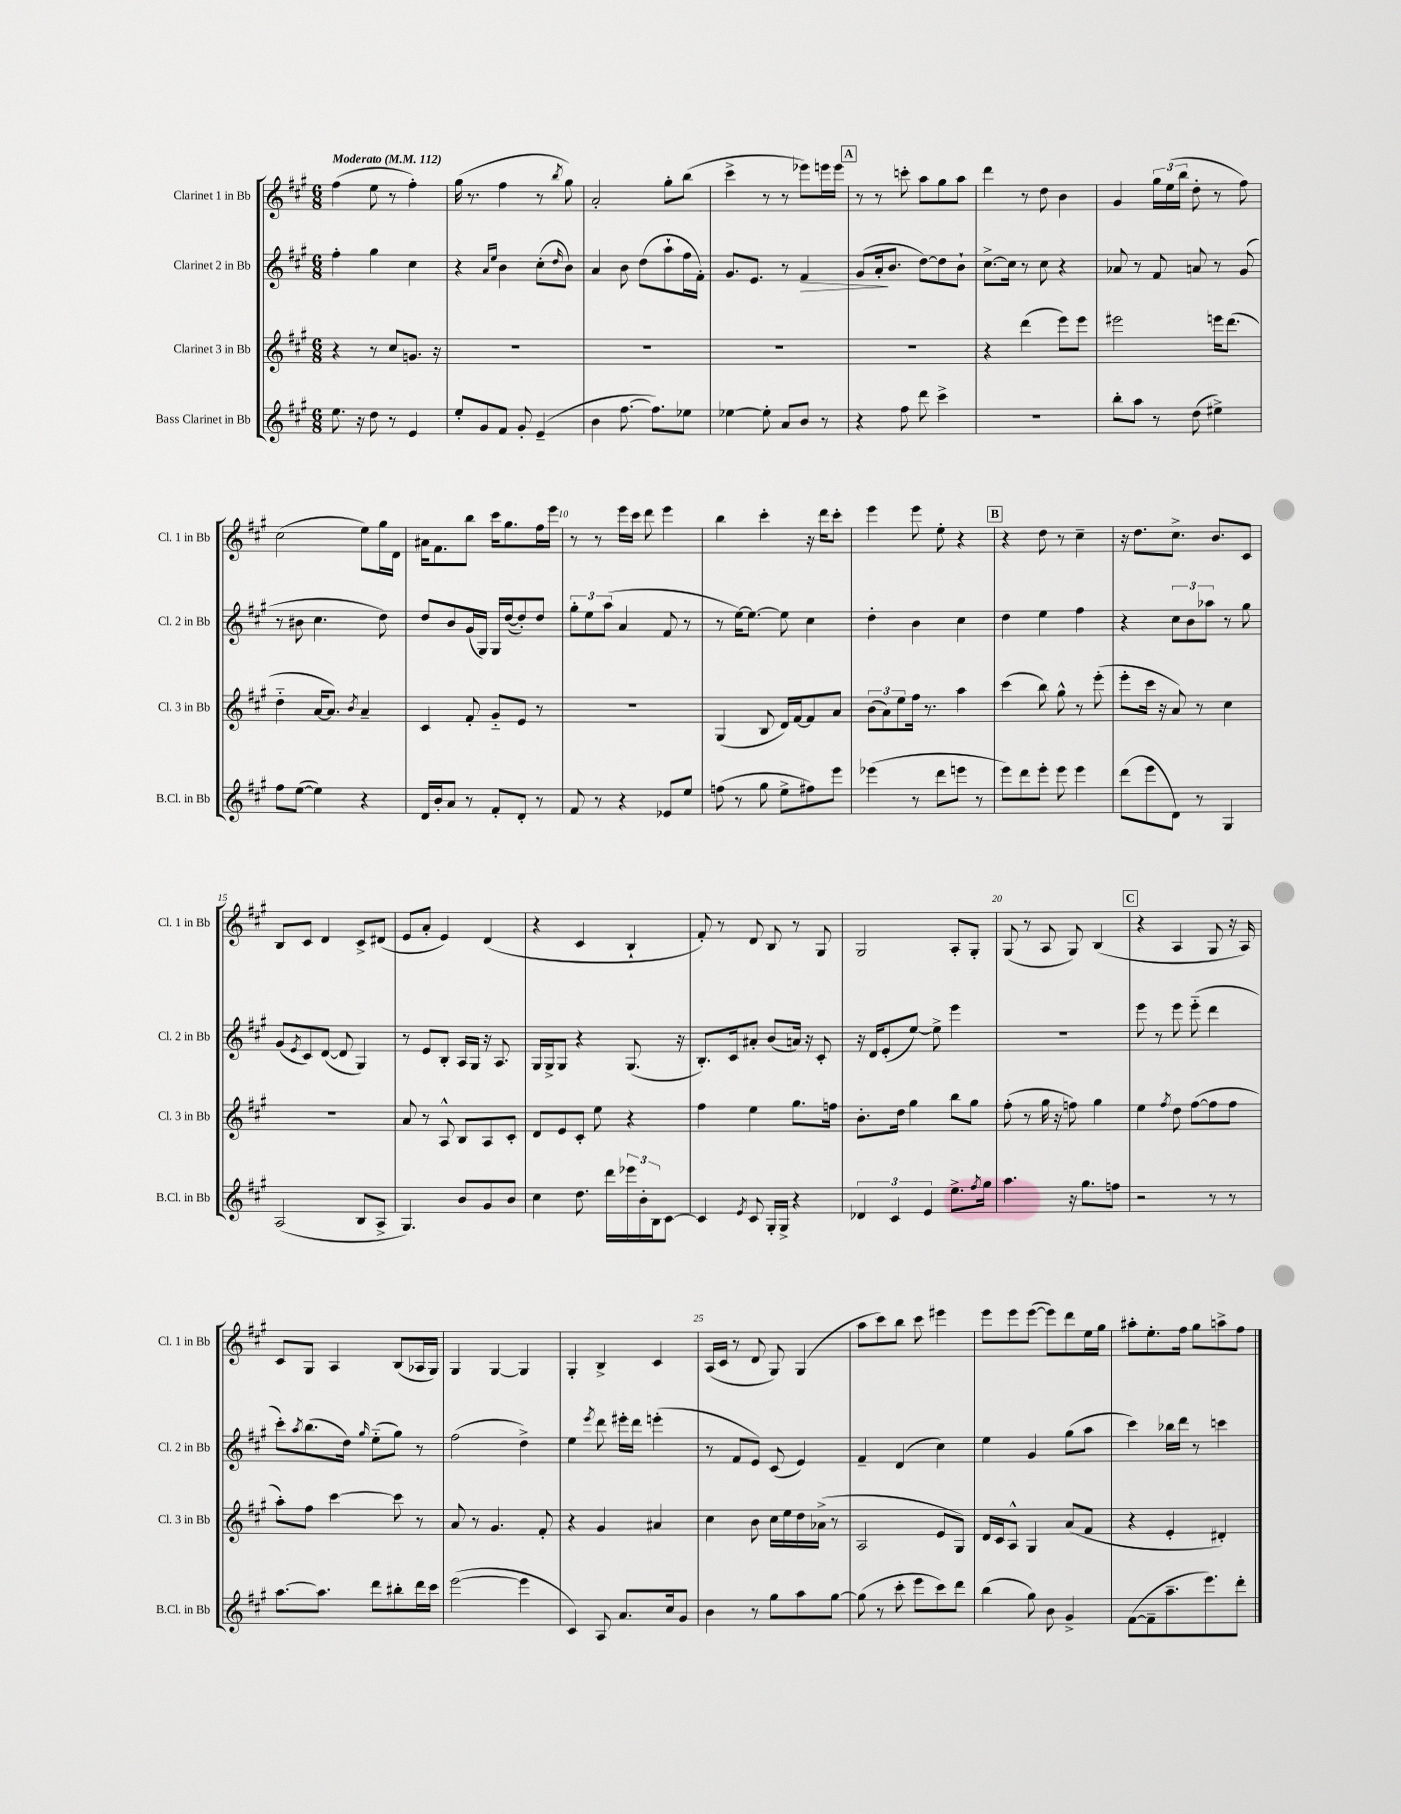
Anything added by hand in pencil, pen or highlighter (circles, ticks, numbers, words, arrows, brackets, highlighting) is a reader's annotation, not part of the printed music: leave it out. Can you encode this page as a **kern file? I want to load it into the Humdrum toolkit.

**kern	**kern	**kern	**kern
*staff4	*staff3	*staff2	*staff1
*clefG2	*clefG2	*clefG2	*clefG2
*k[f#c#g#]	*k[f#c#g#]	*k[f#c#g#]	*k[f#c#g#]
*M6/8	*M6/8	*M6/8	*M6/8
*MM112	*MM112	*MM112	*MM112
8.ee	4r	4ff#'	(4ff#
16r	.	.	.
8dd	8r	4gg#	8ee
8r	8cc#	.	8r
4e	8.g	4cc#	4ff#')
.	16r	.	.
=	=	=	=
8ee'	2.r	4r	(16gg#
.	.	.	8.r
8g#	.	.	.
.	.	16qqa	.
.	.	16qqee	.
8f#	.	4b	4ff#
8g#'	.	.	.
(4e~	.	(8cc#'	8r
.	.	16qqdd	8qbb
.	.	8b)	8gg#)
=	=	=	=
4b	2.r	4a	2a'
[8.ff#	.	8b	.
.	.	(8dd	.
8.ff#])	.	.	.
.	.	8aa`	8gg#'
8ee-	.	16ff#	(8bb
.	.	16f#')	.
=	=	=	=
[4ee-	2.r	8.g#	4ccc#^
.	.	8.e	.
8ee-']	.	.	8r
8a	.	8r	8r
8b	.	4f#	8eee-)
8r	.	.	16eee
.	.	.	16eee
=	=	=	=
4r	2.r	(8g#	8r
.	.	16a'	8r
.	.	8.b	.
8ff#	.	.	8ccc'
8ddd	.	[8dd)	8aa
4ccc#^	.	8dd]	8gg#
.	.	8b`	8aa
=	=	=	=
2.r	4r	[8.cc#^	4ddd
.	.	16cc#]	.
.	(4ddd	8r	8r
.	.	8cc#	8dd
.	8eee)	4r	4b
.	8eee	.	.
=	=	=	=
8bb'	2eee#	8a-	4g#
8aa	.	8r	.
8r	.	8f#	24gg#
.	.	.	(24ee
.	.	.	24bb
(8dd	.	8a	8dd'
4ee#^)	16eee	8r	8r
.	(8.ddd	.	.
.	.	(8g#	8ff#)
=	=	=	=
8ff#	4dd'~	8r	(2cc#
([8ee	.	8b#	.
4ee])	[16a	4.cc#	.
.	8.a])	.	.
.	8qb	.	.
4r	4a~	.	8ee)
.	.	8dd)	16gg#
.	.	.	16d
=	=	=	=
16d	4c#	8dd	16a#
16b'	.	.	8.f#
8a	.	8b	.
8r	8f#'	(16g#	8bb
.	.	16G#)	.
8f#'	8g#'~	16G#	16ccc#
.	.	([16dd	8.gg#
8d'	8e	8dd'])	.
8r	8r	8dd	16ff#
.	.	.	16eee
=	=	=	=
8f#	2.r	12gg#'	8r
.	.	12ee	.
8r	.	.	8r
.	.	(12aa	.
4r	.	4a	16eee
.	.	.	16ccc#
.	.	.	8ddd
8e-	.	8f#	4eee
8ee	.	8r	.
=	=	=	=
(8ff	(4G#	8r	4bb
8r	.	[16ee)	.
.	.	8.ee_	.
8gg#	8B	.	4ccc#'
8ee^	16d)	8ee]	.
.	[16f#	.	.
8ff#)	8f#]	4cc#	16r
.	.	.	16ddd
8eee	8a	.	8ccc#'
=	=	=	=
(4eee-	(12b	4dd'	4eee
.	12a)	.	.
.	12ee	.	.
8r	16ff#	4b	8eee
.	8.r	.	.
8ddd	.	.	8ee'
8eee	4aa	4cc#	4r
8r	.	.	.
=	=	=	=
8eee)	(4ccc#	4dd	4r
8ddd	.	.	.
8eee'	8bb)	4ee	8dd
8eee	8gg#^^	.	8r
4eee	8r	4ff#	4cc#~
.	(8eee'	.	.
=	=	=	=
(8ddd	8eee'	4r	16r
.	.	.	8.dd
8eee	16ccc#	.	.
.	16r	.	.
8d)	8a)	12cc#	8.cc#^
.	.	12b	.
8r	8r	.	.
.	.	12aa-	.
.	.	.	8.b
4G#	4cc#	8r	.
.	.	8gg#	8c#
=	=	=	=
(2A	2.r	(8g#	8B
.	.	8qe	.
.	.	8c#)	8c#
.	.	([8d	4d
.	.	8d]	.
8B	.	4G#)	8c#^
8A^	.	.	(8d#
=	=	=	=
4.G#)	8a	8r	8e
.	8r	8e	8a'
.	8A^^	8B'	4e)
8b	8B	16A	.
.	.	16G#	.
8g#	8A	16r	(4d
.	.	8.A	.
8b	8c#'	.	.
=	=	=	=
4cc#	8d	16G#	4r
.	.	16G#^	.
.	8e	8G#	.
8.dd	8c#'	4r	4c#
.	8ee	.	.
16ddd	.	.	.
24eee-	4r	(8.G#	4B`
24b'	.	.	.
24B	.	.	.
[8c#	.	.	.
.	.	16r	.
=	=	=	=
4c#]	4ff#	8.B')	8f#')
.	.	.	8r
.	.	16c#	.
8qe	.	.	.
8c#	4ee	8a#'	8d
16G#'	.	(8b	8B
16G#^	.	.	.
4r	8.gg#	16a)	8r
.	.	16r	.
.	.	8c#'	8G#
.	16ff	.	.
=	=	=	=
6d-	8.b'	16r	2G#
.	.	16d	.
.	.	(8e'	.
6c#	.	.	.
.	16dd	.	.
.	4gg#	[8ee)	.
6e	.	.	.
.	.	8ee^]	.
8.ee^	8bb	4eee	8A'
.	8gg#	.	8G#'
8qff#	.	.	.
16gg#	.	.	.
=	=	=	=
4.aa	(8ff#'	2.r	(8G#
.	8r	.	8r
.	16gg#	.	8A
.	16r	.	.
16r	8ff)	.	8G#)
8.gg#	.	.	.
.	4gg#	.	(4B
8ff	.	.	.
=	=	=	=
2r	4ee	8eee	4r
.	.	8r	.
.	8qff#	.	.
.	8dd	8eee	4A
.	([8ff#	(8eee'~	.
8r	8ff#]	4ddd	8G#
8r	8ff#	.	16r
.	.	.	16A)
=	=	=	=
[8.aa	8aa')	8ccc#')	8c#
.	.	8qaa	.
.	8ff#	(8.bb	8G#
8.aa]	.	.	.
.	[4ccc#	.	4A
.	.	16dd)	.
.	.	16qqgg#	.
8ddd	.	(8ee'~	.
8bb#'	8ccc#]	8gg#)	(8B
16ddd	8r	8r	16A-
16ccc#	.	.	16G#)
=	=	=	=
([2eee	8a	(2ff#	4G#
.	8r	.	.
.	4.g#	.	[4G#
4eee]	.	4dd^)	4G#]
.	8f#'	.	.
=	=	=	=
4c#)	4r	4ee	4G#'
.	.	8qeee	.
8A	4g#	8ddd	4B^
8.a	.	16eee#'	.
.	.	16ddd	.
.	4a#	(4eee'	4c#
16cc#	.	.	.
8g#	.	.	.
=	=	=	=
4b	4cc#	8r	(16A
.	.	.	16c#
.	.	8f#	8r
8r	8b	8e)	8d
8gg#	16cc#	(8c#	8G#)
.	16ee	.	.
8aa	16dd	4e)	(4G#
.	(16a-^	.	.
[8gg#	8r	.	.
=	=	=	=
(8gg#]	2A	4f#~	8aa
8r	.	.	8ccc#)
8ccc#'	.	(4d	8bb
8eee	.	.	8ccc#
8ccc#)	8e	4cc#)	4eee#
8ddd	8G#)	.	.
=	=	=	=
(4bb	16d	4ee	8eee
.	16c#	.	.
.	8A^^	.	8eee
8gg#)	4G#	4g#	([8eee
8b	.	.	8eee])
4g#^	(8a	(8gg#	8ddd
.	8f#	8aa	16ee
.	.	.	16gg#
=	=	=	=
([8f#	4r	4ccc#)	8aa#'
8f#~]	.	.	8.ee'
8.aa~	4e'	16bb-	.
.	.	16ddd	16ff#
.	.	8r	8gg#
8.eee)	.	.	.
.	4d#')	4ccc	8aa^
8ddd'	.	.	8ff#
==	==	==	==
*-	*-	*-	*-
